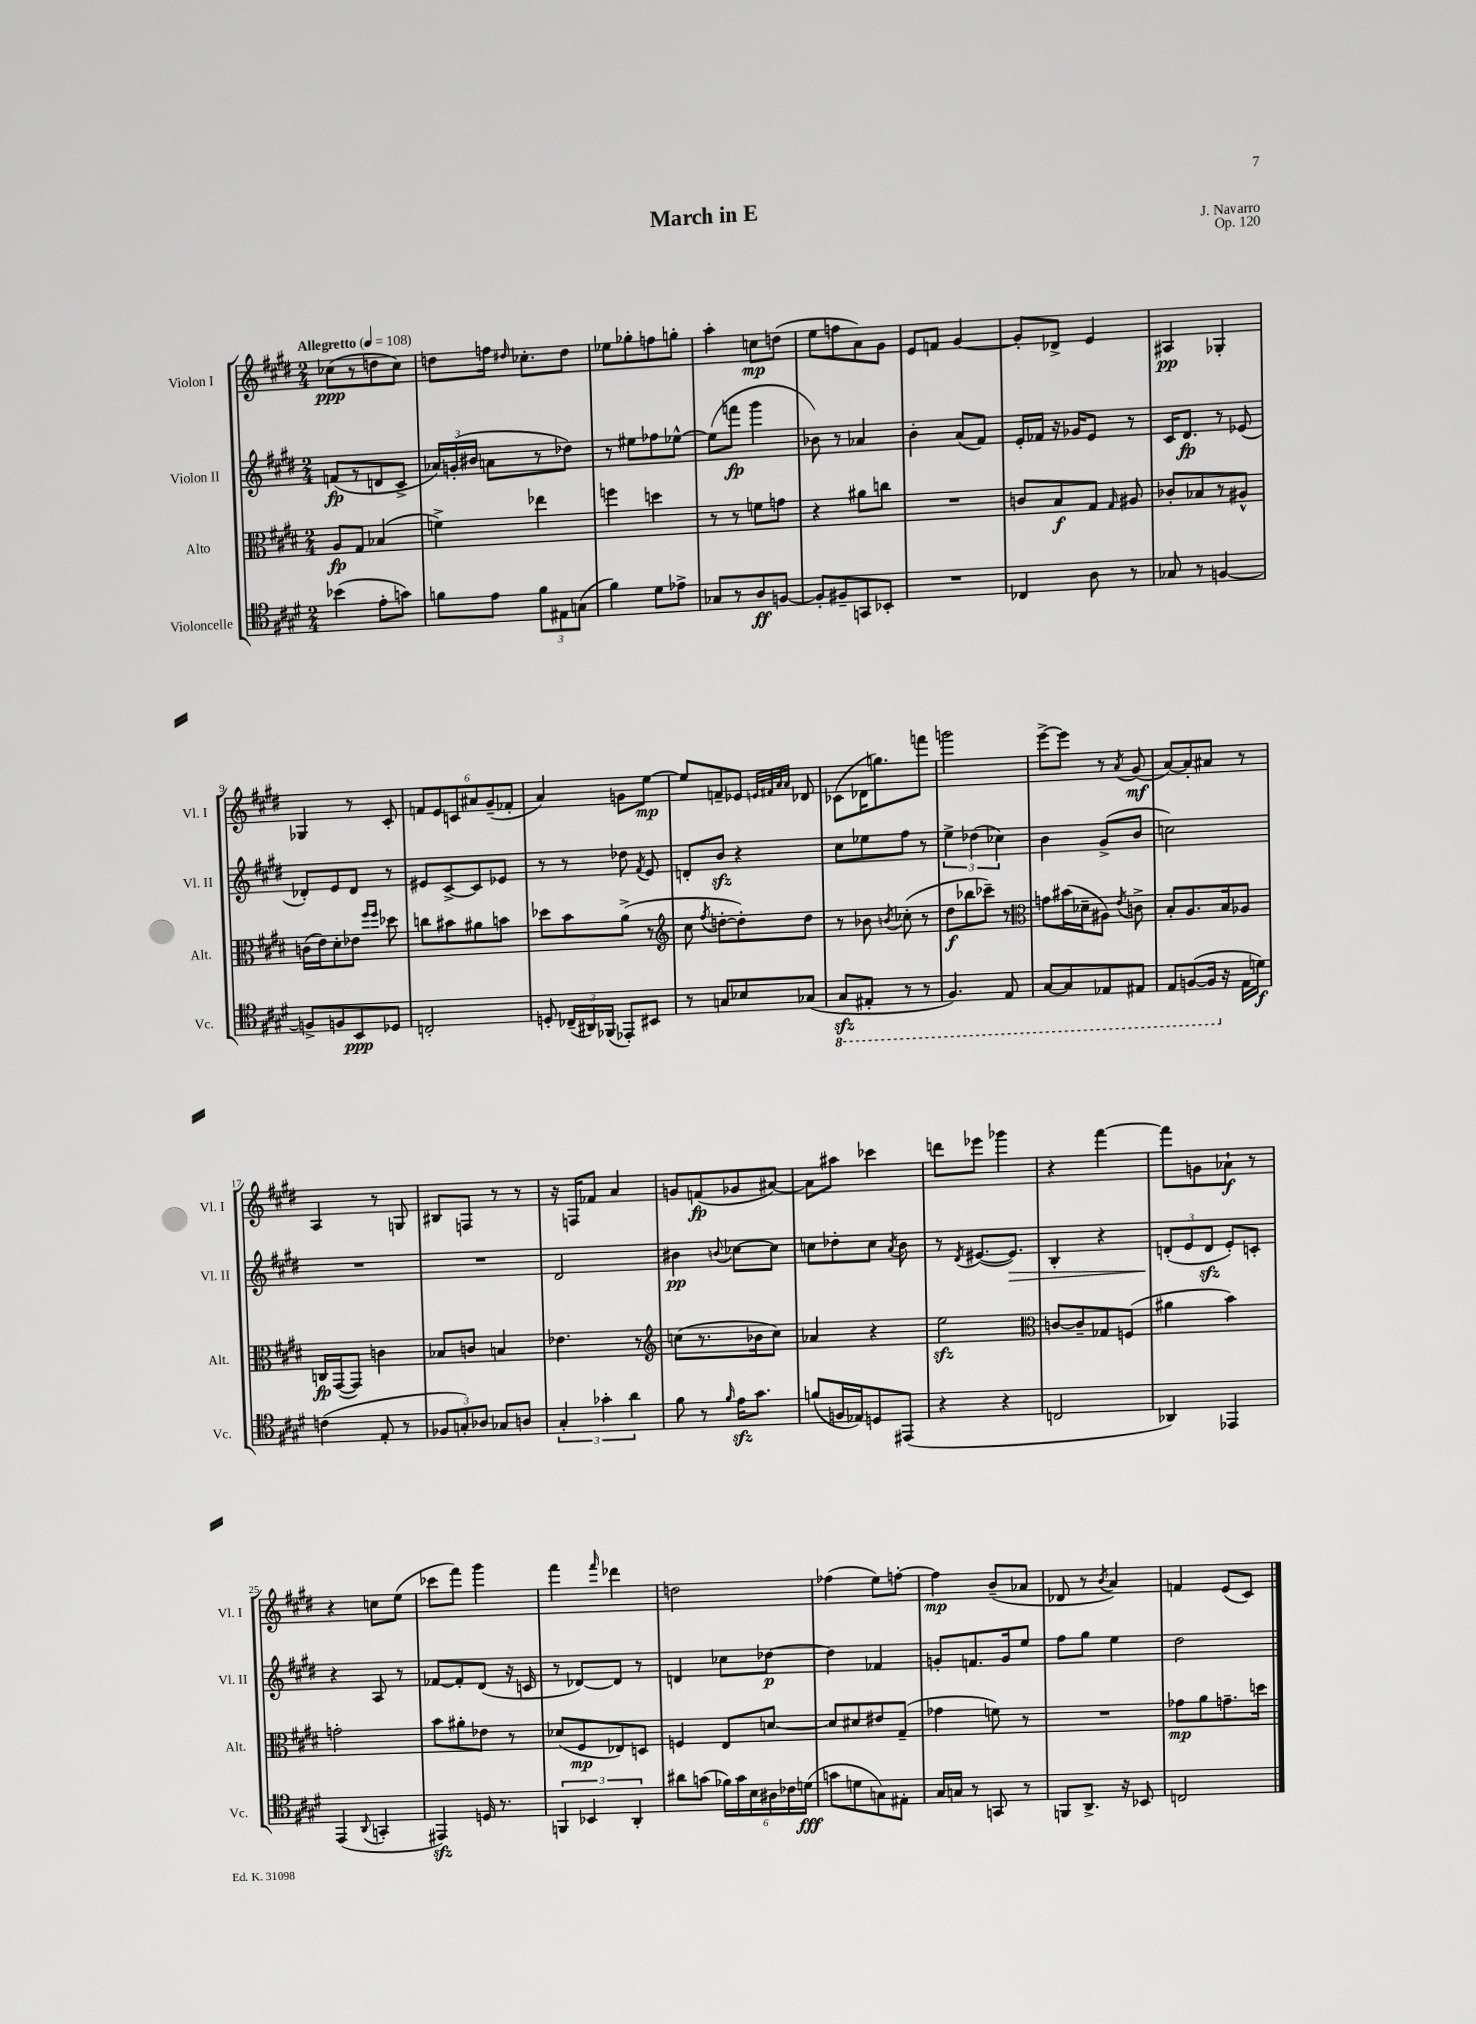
\header { title = "March in E" composer = "J. Navarro" opus = "Op. 120" }
<<
\new StaffGroup <<
\new Staff = "s0" \with { instrumentName = "Violon I" shortInstrumentName = "Vl. I" } {
    \clef treble \key e \major \numericTimeSignature \time 2/4 \tempo "Allegretto" 4 = 108
    \autoBeamOff ces''8[\ppp( r8 d''8 ces''8]) |
    d''8[ f''16] \grace { dis''16 } ces''8.[-. dis''8] |
    ees''8[ ges''8-. f''8 g''8]-. |
    a''4-. c''8[\mp d''8]( |
    e''8[ f''8 a'8) gis'8] |
    e'8[ f'8] gis'4~ |
    gis'8[-. des'8]-> e'4 |
    ais4\pp ges4-. |
    ges4 r8 cis'8-. |
    \tuplet 6/4 { f'8[ e'8 c'8 ais'8 gis'8--( fes'8]-. } |
    a'4) g'8[ e''8]~\mp |
    e''8[ f'8-- ees'8] \grace { e'32[ fis'32 a'32 a'32] } des'8 |
    ces'8[( des'16 g''8.) f'''8] |
    g'''2 |
    e'''8[~-> e'''8] r8 \acciaccatura { a'8 } gis'8\mf( |
    a'8[~) a'8-. ais'8] r8 |
    a4 r8 g8 |
    bis8[ f8] r8 r8 |
    r16 f16[ fes'8] a'4 |
    g'8[ f'8\fp( ges'8 ais'8]~) |
    ais'8[ ais''8] ces'''4 |
    d'''8[ ees'''8] ges'''4 |
    r4 fis'''4~ |
    fis'''8[ g'8 aes'8]-!\f r8 |
    r4 c''8[ e''8]( |
    ces'''8[ fis'''8]) gis'''4 |
    fis'''4 \grace { fis'''16 } des'''4 |
    d''2 |
    fes''4( e''8[) f''8]~-. |
    f''4\mp b'8[--( aes'8] |
    des'8 r8 \acciaccatura { b'8 } a'4) |
    f'4 e'8[( cis'8]) \bar "|." |
}
\new Staff = "s1" \with { instrumentName = "Violon II" shortInstrumentName = "Vl. II" } {
    \clef treble \key e \major \numericTimeSignature \time 2/4
    \autoBeamOff f'8[\fp( r8 d'8 cis'8]-> |
    \tuplet 3/2 { aes'16[) g'16-.( bis'16] } a'8[ r8 des''8]) |
    r8 eis''8[ fes''8 ees''8]~-^ |
    ees''8[( f'''8]\fp gis'''4 |
    bes'8) r8 aes'4 |
    b'4-. a'8[( fis'8]) |
    e'16[-. fes'16] r16 ges'16[ e'8] r8 |
    cis'16[ dis'8.]\fp r8 ees'8( |
    des'8[-.) e'8 des'8] r8 |
    eis'8[ cis'8~-> cis'8 ees'8] |
    r8 r8 des''8 \acciaccatura { fis'8 } e'8 |
    d'8[-. b'8]\sfz r4 |
    cis''8[ ees''8 fis''8] r8 |
    \tuplet 3/2 { e''4-> des''4( ces''4) } |
    b'4 gis'8[->( b'8] |
    c''2) |
    R2 |
    R2 |
    dis'2 |
    bis'4\pp \appoggiatura { b'8 } ces''8[~ ces''8] |
    c''8[ des''8-. c''8] \acciaccatura { a'8 } b'8 |
    r8 \acciaccatura { dis'8 } eis'8.[~( eis'8.]\>) |
    b4-. r4 |
    \tuplet 3/2 { d'8[-.\!( e'8 d'8]\sfz } e'8[-.) c'8]-. |
    r4 a8 r8 |
    fes'8[~ fes'8-. dis'8]( r16 c'16 |
    r8 des'8[~) des'8] r8 |
    d'4 ces''8[ des''8]~\p |
    des''4 fes'4 |
    g'8[-. f'8. g'16 e''8] |
    fis''8[ gis''8] e''4 |
    dis''2 \bar "|." |
}
\new Staff = "s2" \with { instrumentName = "Alto" shortInstrumentName = "Alt." } {
    \clef alto \key e \major \numericTimeSignature \time 2/4
    \autoBeamOff a8[\fp gis8] bes4( |
    f'4->) ees''4 |
    f''4 d''4 |
    r8 r8 f'8[ g'8] |
    r4 ais'8[ c''8] |
    R2 |
    c'8[ b8\f gis8] \grace { gis16 } ais8 |
    ces'8[-. bes8 r8 ais8]-^ |
    c'16[( e'16) dis'8-. ees'8] \grace { fis''16[ fis''16] } des''8 |
    c''8[ bis'8 ais'8 b'8] |
    des''8[ b'8 a'8]->( r8 |
    \clef treble cis''8 \acciaccatura { fis''8 } d''8[~-. d''8-.) d''8] |
    r8 bes'8 \acciaccatura { b'8 } ces''8-.( r8 |
    dis''8[\f bes''8 ces'''8]--) r8 |
    \clef alto g'8[ bis'16( des'16-- ais8]) \acciaccatura { e'8 } c'8-> |
    b8[-. a8. b16 aes8] |
    c16[\fp gis,16~( gis,8]) c'4 |
    bes8[ c'8] b4 |
    ees'4. r8 |
    \clef treble c''8[( r8. bes'16 c''8]) |
    aes'4 r4 |
    e''2\sfz |
    \clef alto c'8[~ c'8-- ges8 f8]( |
    ais'4 b'4) |
    g'2-. |
    b'8[ ais'8-. ees'8] r8 |
    des'8[( fis8\mp ees8) d8] |
    f4 e8[ d'8]~ |
    d'8[ dis'8 eis'8 gis8]--( |
    ges'4 f'8) r8 |
    R2 |
    ges'8[\mp a'8 g'8.-- d''16] \bar "|." |
}
\new Staff = "s3" \with { instrumentName = "Violoncelle" shortInstrumentName = "Vc." } {
    \clef tenor \key e \major \numericTimeSignature \time 2/4
    \autoBeamOff bes'4( e'8[-. g'8]) |
    f'8[ e'8] \tuplet 3/2 { f'8[ eis8 g8]( } |
    fis'4) dis'8[ ees'8]-> |
    ges8[ r8 a8\ff f8]~ |
    f8[-. fis8-- g,8 bes,8]-. |
    R2 |
    ces4 a8 r8 |
    ges8 r8 f4~ |
    f8[-> f8 b,8\ppp des8] |
    c2-. |
    d8-. \tuplet 3/2 { ces16[--( ais,16) fes,16]( } ees,8[-.) bis,8] |
    r8 g8[ bes8 ges8]( |
    \ottava #-1 gis,8[\sfz eis,8]-. r8 r8 |
    fis,4.) e,8 |
    gis,8[~ gis,8 ees,8 eis,8] |
    e,8[ f,8~( f,16] \ottava #0 r16 e16[ d'16]\f) |
    c'4( e8-. r8 |
    \tuplet 3/2 { fes8[ g8-.) aes8] } ges8[ a8] |
    \tuplet 3/2 { gis4-. ges'4-. a'4 } |
    fis'8 r8 \grace { fis'16 } e'16[\sfz gis'8.] |
    f'8[( f16 ees16) d8 eis,8]( |
    r4 r4 |
    c2 |
    aes,4) ees,4 |
    e,4( \appoggiatura { a,8 } g,4-. |
    eis,4\sfz) d16 r8. |
    \tuplet 3/2 { f,4 bes,4 a,4-. } |
    ais'8[ g'8]( \tuplet 6/4 { fes'16[) g'16 b16 ais16 ces'16 d'16]\fff( } |
    g'8[ d'8 g8) eis8]-. |
    gis16[ g16] r8 g,8 r8 |
    f,8[ a,8.]-> r16 bes,8 |
    c2 \bar "|." |
}
>>
>>
